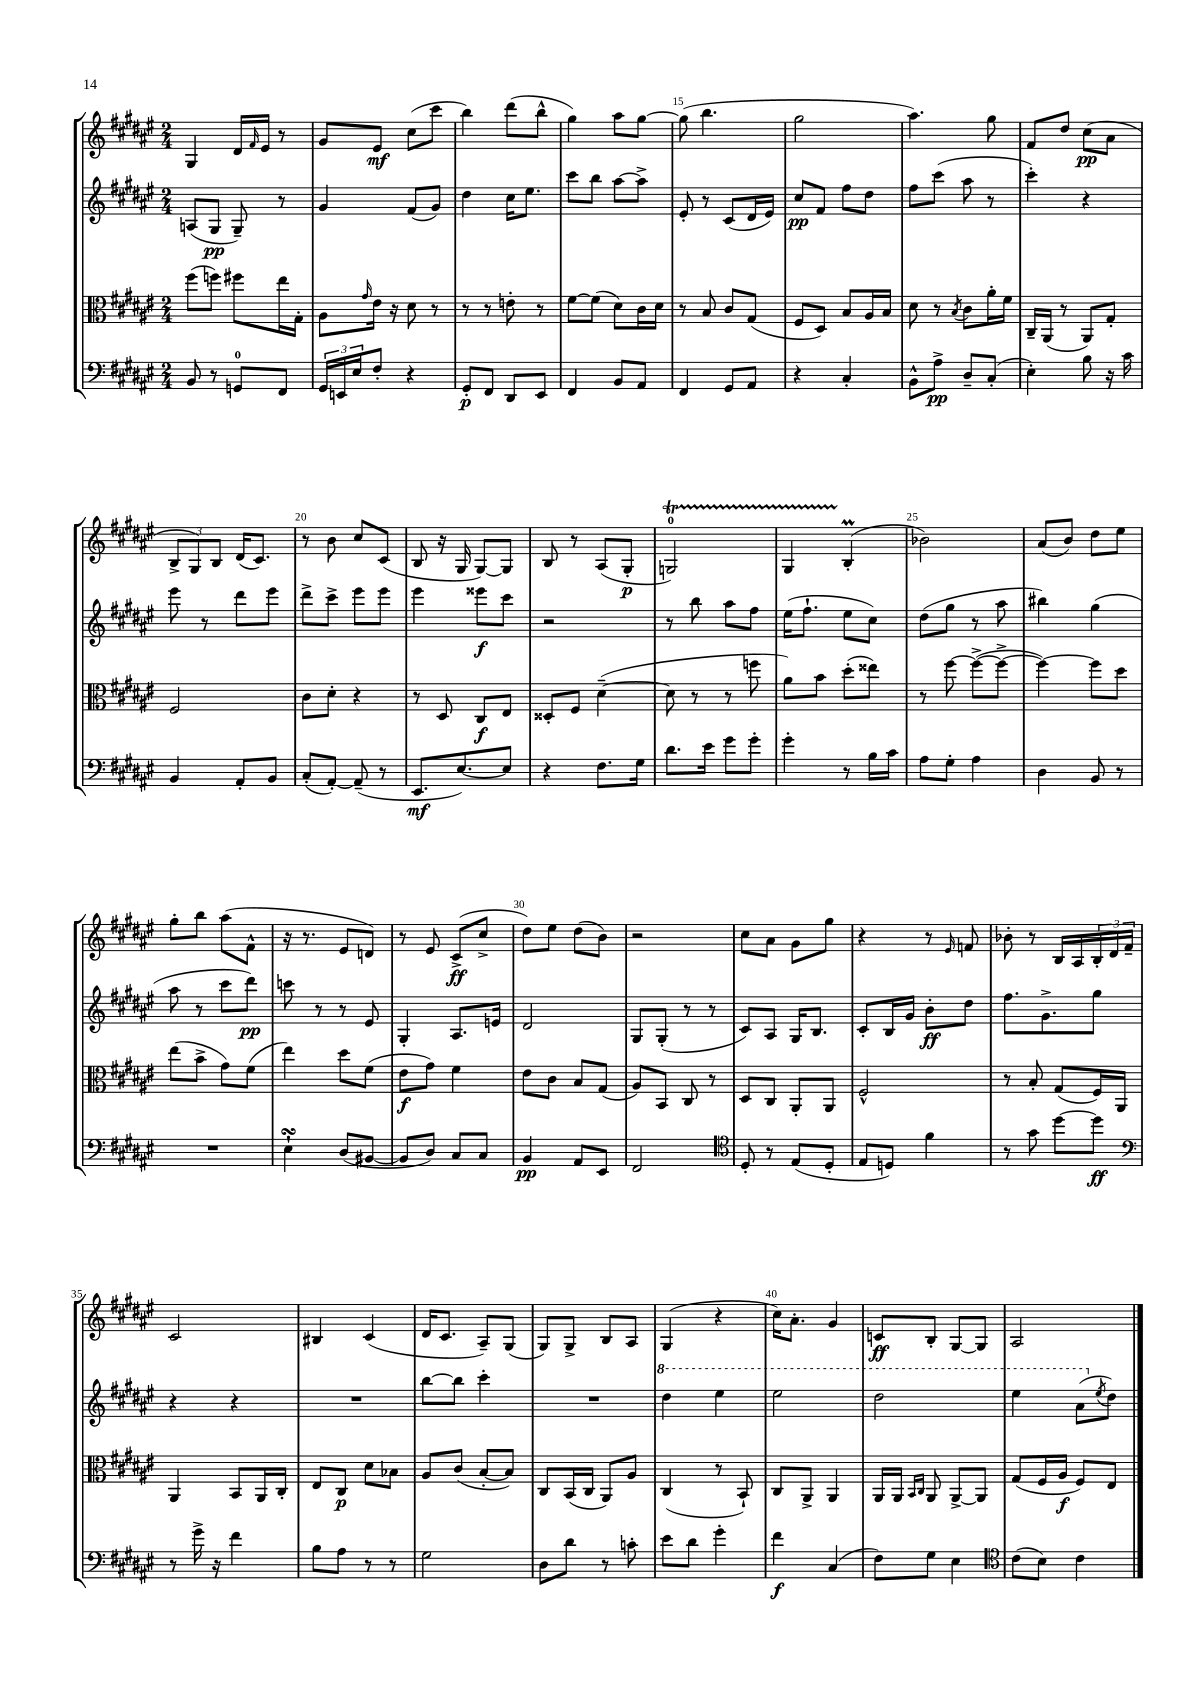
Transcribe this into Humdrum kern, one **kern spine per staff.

**kern	**kern	**kern	**kern
*staff4	*staff3	*staff2	*staff1
*clefF4	*clefC3	*clefG2	*clefG2
*k[f#c#g#d#a#e#]	*k[f#c#g#d#a#e#]	*k[f#c#g#d#a#e#]	*k[f#c#g#d#a#e#]
*M2/4	*M2/4	*M2/4	*M2/4
8BB/	(8ff#\L	(8A/L	4G#/
8r	8ff\J)	8G#/J	.
8GG/L	8ff#\L	8G#~/)	16d#/LL
.	.	.	16qqf#/
.	.	.	16e#/JJ
8FF#/J	16ee#\L	8r	8r
.	16G#'\JJ	.	.
=	=	=	=
24GG#/LL	8A#\L	4g#/	8g#/L
24EE/	.	.	.
24E#/J	.	.	.
.	16qqg#/	.	.
8F#'/J	16e#\Jk	.	8e#/J
.	16r	.	.
4r	8d#\	(8f#/L	(8cc#\L
.	8r	8g#/J)	8ccc#\J
=	=	=	=
8GG#'/L	8r	4dd#\	4bb\)
8FF#/J	8r	.	.
8DD#/L	8e'\	16cc#\LK	(8ddd#\L
.	.	8.ee#\J	.
8EE#/J	8r	.	8bb^^\J
=	=	=	=
4FF#/	[8f#\L	8ccc#\L	4gg#\)
.	(8f#\]J	8bb\J	.
8BB/L	8d#\L)	[8aa#\L	8aa#\L
8AA#/J	16c#\L	8aa#^\]J	[8gg#\J
.	16d#\JJ	.	.
=	=	=	=
4FF#/	8r	8e#'/	(8gg#\]
.	8B/	8r	4.bb\
8GG#/L	8c#/L	(8c#/L	.
8AA#/J	(8G#/J	16d#/L	.
.	.	16e#/JJ)	.
=	=	=	=
4r	8F#/L	8cc#/L	2gg#\
.	8D#/J)	8f#/J	.
4C#'/	8B/L	8ff#\L	.
.	16A#/L	8dd#\J	.
.	16B/JJ	.	.
=	=	=	=
8BB^^\L	8d#\	8ff#\L	4.aa#\)
8A#^\J	8r	(8ccc#\J	.
.	8qB/	.	.
8D#~/L	8c#\L	8aa#\	.
(8C#'/J	16a#'\L	8r	8gg#\
.	16f#\JJ	.	.
=	=	=	=
4E#'\)	16C#~/LL	4ccc#'\)	8f#/L
.	(16AA#/JJ	.	.
.	8r	.	8dd#/J
8B\	8AA#/L)	4r	(8cc#\L
16r	8G#'/J	.	8a#\J
16c#\	.	.	.
=	=	=	=
4BB/	2F#/	8eee#\	12B^/L
.	.	.	12G#/)
.	.	8r	.
.	.	.	12B/J
8AA#'/L	.	8ddd#\L	(16d#/LK
.	.	.	8.c#/J)
8BB/J	.	8eee#\J	.
=	=	=	=
(8C#'/L	8c#\L	8ddd#^\L	8r
[8AA#'/J)	8d#'\J	8ccc#^\J	8b\
(8AA#~/]	4r	8eee#\L	8cc#/L
8r	.	8eee#\J	(8c#/J
=	=	=	=
8.EE#/L	8r	4eee#\	8B/
.	8D#/	.	16r
[8.E#/)	.	.	16G#/
.	8C#/L	8eee##\L	[8G#/L)
8E#/]J	8E#/J	8ccc#\J	8G#/]J
=	=	=	=
4r	8D##'/L	2r	8B/
.	8F#/J	.	8r
8.F#\L	([4d#~\	.	(8A#/L
.	.	.	8G#'/J
16G#\Jk	.	.	.
=	=	=	=
8.d#\L	8d#\]	8r	2G/)
.	8r	8bb\	.
16e#\Jk	.	.	.
8g#\L	8r	8aa#\L	.
8g#'\J	8ff\	8ff#\J	.
=	=	=	=
4g#'\	8a#\L)	(16ee#\LK	4G#/
.	.	8.ff#`\J	.
.	8b\J	.	.
8r	(8dd#'\L	8ee#\L	(4B'/
16B\LL	8ee##\J)	8cc#\J)	.
16c#\JJ	.	.	.
=	=	=	=
8A#\L	8r	(8dd#\L	2b-\)
8G#'\J	[8ff#\	8gg#\J	.
4A#\	(8ff#^\_L	8r	.
.	8ff#^\_J	8aa#\	.
=	=	=	=
4D#\	4ff#\_)	4bb#\)	(8a#/L
.	.	.	8b/J)
8BB/	8ff#\]L	(4gg#\	8dd#\L
8r	8dd#\J	.	8ee#\J
=	=	=	=
2r	(8ee#\L	8aa#\	8gg#'\L
.	8b^\J	8r	8bb\J
.	8g#\L)	8ccc#\L	(8aa#\L
.	(8f#\J	8ddd#\J)	8f#^^\J
=	=	=	=
4E#`\	4ee#\)	8ccc\	16r
.	.	.	8.r
.	.	8r	.
(8D#/L	8dd#\L	8r	8e#/L
[8BB#/J	(8f#\J	8e#/	8d/J)
=	=	=	=
8BB#/]L	8e#\L	4G#'/	8r
8D#/J)	8g#\J)	.	8e#/
8C#/L	4f#\	8.A#/L	(8c#^/L
8C#/J	.	.	8cc#^/J
.	.	16e/Jk	.
=	=	=	=
4BB/	8e#\L	2d#/	8dd#\L)
.	8c#\J	.	8ee#\J
8AA#/L	8B/L	.	(8dd#\L
8EE#/J	(8G#/J	.	8b\J)
=	=	=	=
2FF#/	8A#/L)	8G#/L	2r
.	8BB/J	(8G#'/J	.
.	8C#/	8r	.
.	8r	8r	.
=	=	=	=
*clefC4	*	*	*
8D#'/	8D#/L	8c#/L)	8cc#\L
8r	8C#/J	8A#/J	8a#\J
(8E#/L	8AA#'/L	16G#/LK	8g#\L
.	.	8.B/J	.
8D#'/J	8AA#/J	.	8gg#\J
=	=	=	=
8E#/L	2F#^^/	8c#'/L	4r
8D/J)	.	16B/L	.
.	.	16g#/JJ	.
4f#\	.	8b'\L	8r
.	.	.	16qqe#/
.	.	8dd#\J	8f/
=	=	=	=
8r	8r	8.ff#\L	8b-'\
8g#\	8B'/	.	8r
.	.	8.g#^\	.
[8dd#\L	(8G#/L	.	16B/LL
.	.	.	16A#/
8dd#\]J	16F#/L)	8gg#\J	24B'/
.	.	.	24d#/
.	16AA#/JJ	.	.
.	.	.	24f#~/JJ
=	=	=	=
*clefF4	*	*	*
8r	4AA#/	4r	2c#/
16g#^\	.	.	.
16r	.	.	.
4f#\	8BB/L	4r	.
.	16AA#/L	.	.
.	16C#'/JJ	.	.
=	=	=	=
8B\L	8E#/L	2r	4B#/
8A#\J	8C#/J	.	.
8r	8d#\L	.	(4c#/
8r	8B-\J	.	.
=	=	=	=
2G#\	8A#/L	[8bb\L	16d#/LK
.	.	.	8.c#/J
.	(8c#/J	8bb\]J	.
.	[8B'/L	4ccc#'\	8A#~/L)
.	8B/]J)	.	(8G#/J
=	=	=	=
8D#\L	8C#/L	2r	8G#/L)
8d#\J	(16BB/L	.	8G#^/J
.	16C#/JJ	.	.
8r	8AA#/L)	.	8B/L
8c'\	8A#/J	.	8A#/J
=	=	=	=
8e#\L	(4C#/	4ddd#\	(4G#/
8d#\J	.	.	.
4g#'\	8r	4eee#\	4r
.	8BB`/)	.	.
=	=	=	=
4f#\	8C#/L	2eee#\	16cc#\LK)
.	.	.	8.a#'\J
.	8AA#^/J	.	.
(4C#/	4AA#/	.	4g#/
=	=	=	=
8F#\L)	16AA#/LL	2ddd#\	8c/L
.	16AA#/JJ	.	.
.	16qqBB/LL	.	.
.	16qqC#/JJ	.	.
8G#\J	8AA#/	.	8B'/J
4E#\	[8AA#^/L	.	[8G#/L
.	8AA#/]J	.	8G#/]J
=	=	=	=
*clefC4	*	*	*
(8c#\L	(8G#/L	4eee#\	2A#/
8B\J)	16F#/L	.	.
.	16A#/JJ	.	.
4c#\	8F#/L)	(8aa#\L	.
.	.	8qee#/	.
.	8E#/J	8dd#\J)	.
==	==	==	==
*-	*-	*-	*-
